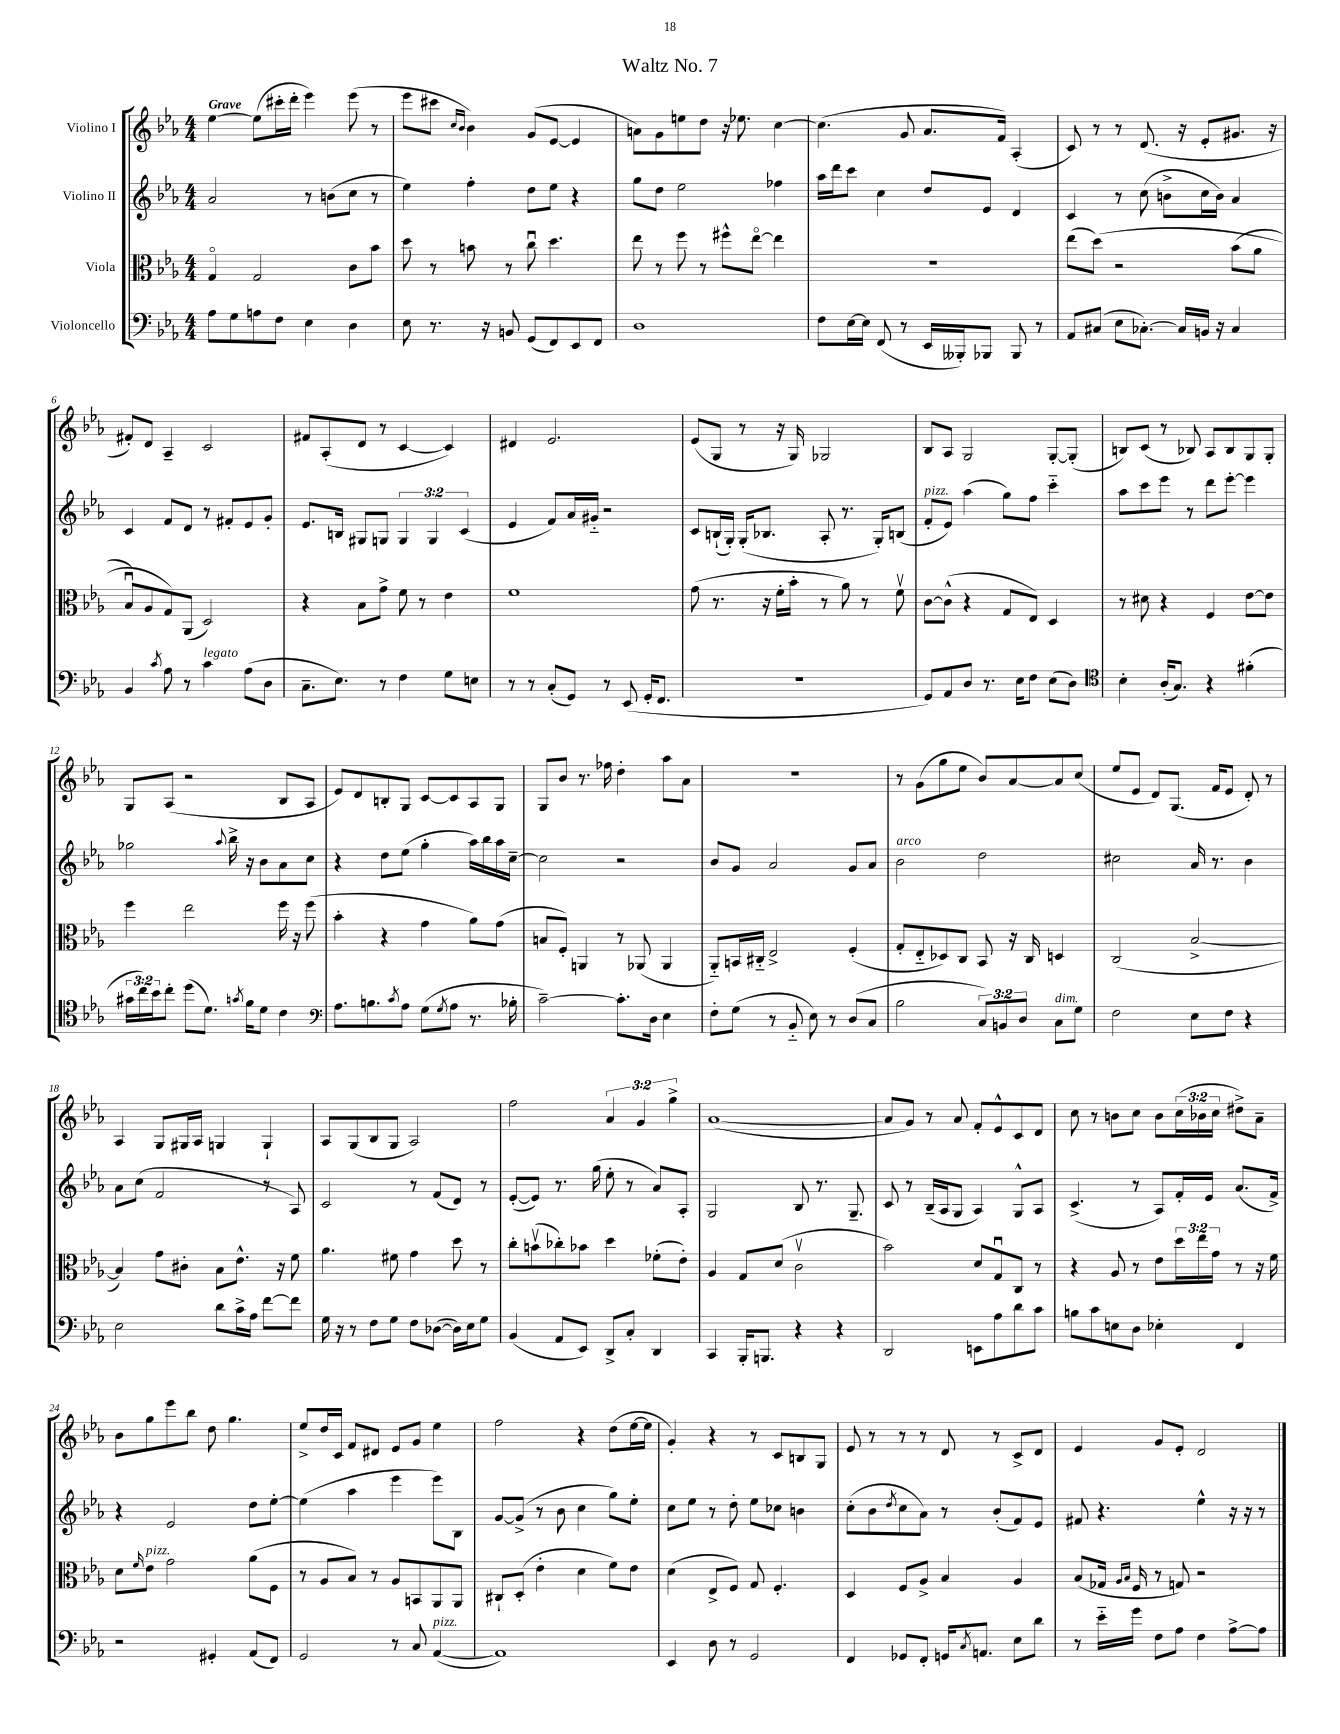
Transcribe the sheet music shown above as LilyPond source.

\header { title = "Waltz No. 7" }
<<
\new StaffGroup <<
\new Staff = "s0" \with { instrumentName = "Violino I" } {
    \clef treble \key ees \major \numericTimeSignature \time 4/4 \override Staff.TupletNumber.text = #tuplet-number::calc-fraction-text \tempo "Grave"
    ees''4~ ees''8( cis'''16-. d'''16-. ees'''4) ees'''8( r8 |
    ees'''8 cis'''8 \grace { c''16 bes'16 } bes'4) g'8( ees'8~ ees'4 |
    a'8) g'8 e''8 d''8 r16 ees''8. c''4~ |
    c''4.( g'8 aes'8. f'16) aes4-.( |
    c'8) r8 r8 d'8.( r16 ees'8-. gis'8. r16 |
    fis'8-.) d'8 aes4-- c'2 |
    fis'8 aes8-.( d'8 r8 c'4~ c'4) |
    dis'4 ees'2. |
    ees'8( g8 r8 r16 g16) ges2 |
    bes8 aes8 g2 g8~-. g8-.( |
    b8) c'8( r8 bes8) aes8 bes8 g8 g8-. |
    g8 aes8( r2 bes8 aes8 |
    ees'8) d'8 b8-. g8 c'8~ c'8 aes8 g8 |
    g8 bes'8 r8. fes''16 d''4-. aes''8 aes'8 |
    R1 |
    r8 g'8( g''8 ees''8 bes'8) aes'8~ aes'8 c''8( |
    ees''8 ees'8 d'8) g8.( f'16 ees'8 d'8-.) r8 |
    aes4 g8 gis16 aes16 g4 g4-! |
    aes8 g8( bes8 g8 aes2) |
    f''2 \tuplet 3/2 { aes'4 g'4 g''4-> } |
    aes'1~( |
    aes'8 g'8) r8 aes'8 f'8-. ees'8-^ c'8 d'8 |
    c''8 r8 b'8 c''8 b'8 \tuplet 3/2 { c''16( bes'16 c''16 } dis''8->) aes'8-- |
    bes'8 g''8 ees'''8 bes''8 d''8 g''4. |
    ees''8-> d''16 c'16 f'8 dis'8 ees'8 g'8 ees''4 |
    f''2 r4 d''8( ees''16~ ees''16 |
    g'4-.) r4 r8 c'8 b8 g8 |
    ees'8 r8 r8 r8 d'8 r8 c'8-> d'8 |
    ees'4 g'8 ees'8-. d'2 \bar "|." |
}
\new Staff = "s1" \with { instrumentName = "Violino II" } {
    \clef treble \key ees \major \numericTimeSignature \time 4/4 \override Staff.TupletNumber.text = #tuplet-number::calc-fraction-text
    aes'2 r8 b'8( c''8 r8 |
    ees''4) f''4-. d''8 ees''8 r4 |
    g''8 d''8 ees''2 fes''4 |
    aes''16 d'''16 c'''8 c''4 d''8 ees'8 d'4 |
    c'4 r8 c''8( b'8-> c''16 b'16) aes'4 |
    c'4 f'8 d'8 r8 fis'8-. ees'8 g'8-. |
    ees'8. b16 gis8 g8 \tuplet 3/2 { g4 g4 c'4( } |
    ees'4 f'8) aes'16 gis'16-_ r2 |
    c'8 b16-!( g16-.) g16-.( bes8. aes8-. r8. g16-.) b8( |
    f'8-.^\markup { \italic "pizz." } ees'8) aes''4( g''8) f''8 c'''4-_ |
    aes''8 c'''8 ees'''8 r8 d'''8 ees'''8~-. ees'''4 |
    ges''2 \appoggiatura { aes''8 } bes''16-> r16 bes'8 aes'8 c''8 |
    r4 d''8 ees''8( g''4-. aes''16) bes''16 aes''16 c''16~-- |
    c''2 r2 |
    bes'8 g'8 aes'2 g'8 aes'8 |
    bes'2^\markup { \italic "arco" } d''2 |
    cis''2 aes'16 r8. bes'4 |
    aes'8 c''8( f'2 r8 aes8) |
    c'2 r8 f'8( d'8) r8 |
    ees'8~-.( ees'8) r8. g''16( ees''8-. r8 aes'8) aes8-. |
    g2 bes8 r8. g8.-- |
    c'8 r8 bes16--( aes16 g8 aes4) g8-^ aes8 |
    c'4.->( r8 aes8) f'16-. ees'16 aes'8.( f'16->) |
    r4 ees'2 d''8 ees''8~-. |
    ees''4( aes''4 ees'''4 ees'''8) bes8 |
    g'8~ g'8->( r8 bes'8 c''4 g''8) ees''8-. |
    c''8 ees''8 r8 d''8-. ees''8 ces''8 b'4 |
    c''8-.( bes'8 \acciaccatura { d''8 } c''8 aes'8) r8 bes'8-.( f'8) ees'8 |
    fis'8 r4. ees''4-^ r16 r16 r8 \bar "|." |
}
\new Staff = "s2" \with { instrumentName = "Viola" } {
    \clef alto \key ees \major \numericTimeSignature \time 4/4 \override Staff.TupletNumber.text = #tuplet-number::calc-fraction-text
    g4\flageolet g2 c'8 bes'8 |
    d''8 r8 b'8 r8 c''8\downbow d''4. |
    ees''8 r8 f''8 r8 fis''8-^ ees''8~\flageolet ees''4 |
    R1 |
    ees''8( d''8)\( r2 bes'8( aes'8 |
    bes8\downbow) aes8 g8\) aes,8( d2) |
    r4 bes8 g'8-> f'8 r8 ees'4 |
    f'1 |
    g'8( r8. r16 f'16-. bes'16-. r8 aes'8) r8 f'8\upbow |
    c'8~ c'8-^( r4 g8 ees8) d4 |
    r8 dis'8 r4 f4 ees'8~ ees'8 |
    f''4 ees''2 f''16 r16 f''8( |
    bes'4-. r4 g'4 aes'8) g'8( |
    b8 f8-.) a,4 r8 aes,8( aes,4 |
    aes,8-_) b,16 cis16-_ ees2-> f4-.( |
    g8-. ees8-_ des8) c8 bes,8 r16 c16 d4 |
    c2( bes2~-> |
    bes4) g'8 cis'8-. bes8 ees'8.-^ r16 f'8 |
    aes'4. fis'8 g'4 d''8 r8 |
    c''8-. b'8\upbow( ces''8-.) bes'8 d''4 fes'8-.( ees'8-.) |
    aes4 g8 d'8( c'2\upbow |
    bes'2) d'8 g8\downbow c8 r8 |
    r4 aes8 r8 ees'8 \tuplet 3/2 { d''16 ees''16 g'16 } r8 r16 f'16 |
    d'8 \grace { f'16 } ees'8^\markup { \italic "pizz." } g'2 aes'8( f8 |
    r8 aes8 bes8) r8 aes8 b,8 aes,8 aes,8 |
    cis8-! d8-.( ees'4-. d'4 f'8) ees'8 |
    d'4( ees8-> f8) g8 f4.-. |
    d4 f8 aes8-> bes4 aes4 |
    bes8( ges16 \grace { aes16 bes16 } f16 r8 g8) r2 \bar "|." |
}
\new Staff = "s3" \with { instrumentName = "Violoncello" } {
    \clef bass \key ees \major \numericTimeSignature \time 4/4 \override Staff.TupletNumber.text = #tuplet-number::calc-fraction-text
    aes8 g8 a8 f8 ees4 d4 |
    ees8 r8. r16 b,8 g,8( f,8) ees,8 f,8 |
    d1 |
    f8 ees16~ ees16 f,8( r8 ees,16 beses,,16-.) bes,,8 bes,,8 r8 |
    aes,8 cis8( ees8 ces8.~-.) ces16 b,16 r16 ces4 |
    bes,4 \acciaccatura { c'8 } aes8 r8 c'4^\markup { \italic "legato" } aes8( d8 |
    c8.-- ees8.) r8 f4 g8 e8 |
    r8 r8 c8-.( g,8) r8 ees,8( g,16-. f,8. |
    R1 |
    g,8) aes,8 d8 r8. ees16 f8 ees8( d8) |
    \clef tenor bes4-. aes16-.( g8.) r4 fis'4-.( |
    \tuplet 3/2 { gis'16 c''16) bes'16 } c''8-. d''8( d'8.) \acciaccatura { g'8 } f'16 d'8 c'4 |
    \clef bass aes8. b8. \acciaccatura { c'8 } aes8 g8( \acciaccatura { g8 } aes8 r8. bes16-. |
    c'2~--) c'8.-. d16 ees4 |
    f8-. g8( r8 bes,8-_ ees8) r8 d8( c8 |
    bes2 \tuplet 3/2 { c8) b,8 d8 } c8^\markup { \italic "dim." } g8 |
    f2 ees8 f8 r4 |
    ees2 d'8 c'16-> aes16 f'8~ f'8 |
    g16 r16 r8 f8 g8 f8 des8~( des16) ees16 g8 |
    bes,4( aes,8 ees,8) d,8-> c8-. d,4 |
    c,4 bes,,16-. b,,8. r4 r4 |
    d,2 e,8 aes8 d'8 c'8 |
    b8 c'8 e8 d8 ees4-. f,4 |
    r2 gis,4-. aes,8( f,8) |
    g,2 r8 c8 aes,4~^\markup { \italic "pizz." }( |
    aes,1) |
    ees,4 d8 r8 g,2 |
    f,4 ges,8 f,8-. g,16 \acciaccatura { c8 } a,8. ees8 d'8 |
    r8 ees'16-_ g'16 f8 aes8 f4 aes8~-> aes8 \bar "|." |
}
>>
>>
